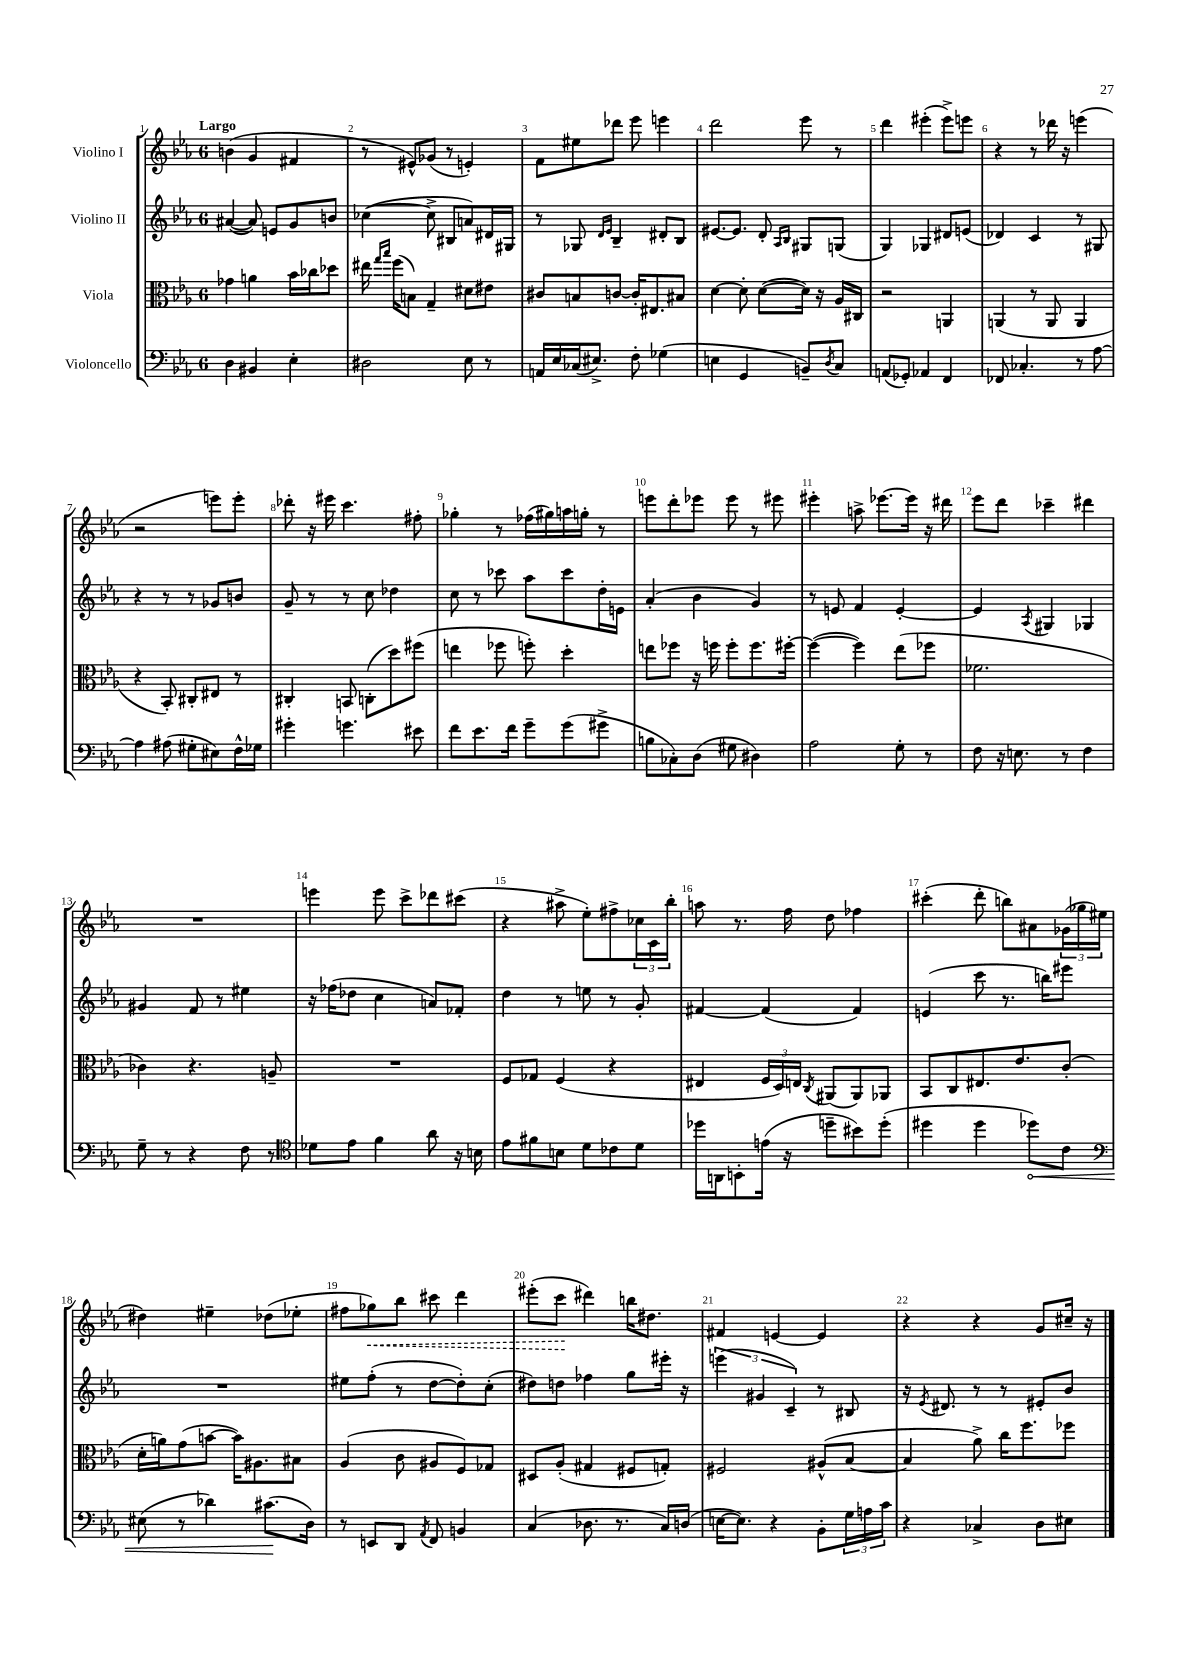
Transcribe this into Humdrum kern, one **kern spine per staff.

**kern	**kern	**kern	**kern
*staff4	*staff3	*staff2	*staff1
*clefF4	*clefC3	*clefG2	*clefG2
*k[b-e-a-]	*k[b-e-a-]	*k[b-e-a-]	*k[b-e-a-]
*M6/8	*M6/8	*M6/8	*M6/8
4D\	4g-\	([4a#/	(4b\
4BB#/	4a\	8a#/])	4g/
.	.	8e/L	.
4E-'\	16b-\LL	8g/	4f#/
.	16cc-\J	.	.
.	8dd-\J	8b/J	.
=	=	=	=
2D#\	16ee#\	([4cc-\	8r
.	16qqgg/LL	.	.
.	16qqbb-/JJ	.	.
.	(16ff\LK	.	.
.	8B\J)	.	8e#^^/L)
.	4G~/	8cc-^\]	(8g-/J
.	.	8B#/L	8r
8E-\	8d#\L	8a/)	4e'/)
8r	8e#\J	16d#/L	.
.	.	16G#/JJ	.
=	=	=	=
16AA/LL	8c#/L	8r	8f\L
16E-/	.	.	.
(16C-/J	8B/	8G-/	8ee#\
8.E#^/J)	.	.	.
.	.	16qqd/LL	.
.	.	16qqe-/JJ	.
.	[8c/J	4B-~/	8ddd-\J
8F'\	16c'/]LK	.	8eee-\
.	8.E#/	.	.
(4G-\	.	8d#'/L	4eee\
.	8B#/J	8B-/J	.
=	=	=	=
4E\	[4d\	[8.e#/L	2ddd\
.	.	8.e#/]J	.
4GG/	8d'\]	.	.
.	([8d\L	8d'/	.
.	.	16qqA-/LL	.
.	.	16qqB-/JJ	.
8BB~/L)	16d\]Jk)	8G#/L	8eee-\
.	16r	.	.
8qD/	.	.	.
8C/J	16A-/LL	(8G/J	8r
.	16C#/JJ	.	.
=	=	=	=
(8AA/L	2r	4G/)	4ddd\
8GG-'/J)	.	.	.
4AA-/	.	4G-/	(4eee#'\
4FF/	4AA/	8d#/L	8eee#^\L)
.	.	(8e/J	8eee\J
=	=	=	=
8FF-/	(4AA/	4d-/)	4r
4.C-'/	.	.	.
.	8r	4c/	8r
.	8AA/	.	16ddd-\
.	.	.	16r
8r	4AA/	8r	(4eee\
[8A-\	.	8G#/	.
=	=	=	=
4A-\]	4r	4r	2r
(8A#\	8BB-'/)	8r	.
8G#'\L	8C#'/L	8r	.
8E#\)	8E#/J	8g-/L	8eee\L)
16F^^\L	8r	8b/J	8eee'\J
16G-\JJ	.	.	.
=	=	=	=
4g#'\	4C#'/	8g~/	8ddd-'\
.	.	8r	16r
.	.	.	16eee#\
4.g\	8BB/	8r	4.ccc\
.	(8C'\L	8cc\	.
.	8dd\)	4dd-\	.
8e#\	(8ff#\J	.	8ff#'\
=	=	=	=
8f\L	4ee\	8cc\	4gg-'\
8.e-\	.	8r	.
.	8ff-\	8ccc-\	8r
16f\Jk	.	.	.
8g~\L	8ff'\)	8aa-\L	(16ff-\LL
.	.	.	16gg#\)
(8g\	4dd'\	8ccc-\	16aa\
.	.	.	16gg'\JJ
8g#^\J	.	16dd'\L	8r
.	.	16e\JJ	.
=	=	=	=
8B\L	8ee\L	(4a-'/	8eee\L
8C-'\)	8ff-\J	.	8ddd'\
(8D\J	16r	4b-\	8eee-\J
.	16ff\	.	.
8G#\	8ff'\L	.	8eee-\
4D#\)	8.ff\	4g/)	8r
.	.	.	8eee#\
.	[16ff#'\Jk	.	.
=	=	=	=
2A-\	(4ff#\_	8r	4eee#'\
.	.	8e/	.
.	4ff#\])	4f/	8aa^\
.	.	.	[8.eee-\L
8G'\	(8ee-\L	[4e'/	.
.	.	.	16eee-\]Jk
8r	8ff-\J	.	16r
.	.	.	16ddd#\
=	=	=	=
8F\	2.f-\	4e/]	8eee-\L
16r	.	.	8ddd\J
8.E\	.	.	.
.	.	8qA-/	.
.	.	4G#/	4ccc-~\
8r	.	.	.
4F\	.	4G-/	4ddd#\
=	=	=	=
8G~\	4c-\)	4g#/	2.r
8r	.	.	.
4r	4.r	8f/	.
.	.	8r	.
8F\	.	4ee#\	.
8r	8A~/	.	.
=	=	=	=
*clefC4	*	*	*
8d-\L	2.r	16r	4eee\
.	.	(16ff-\LK	.
8e-\J	.	8dd-\J	.
4f\	.	4cc\	8eee\
.	.	.	8ccc^\L
8a-\	.	8a/L)	8ddd-\
16r	.	8f-'/J	(8ccc#\J
16B\	.	.	.
=	=	=	=
8e-\L	8F/L	4dd\	4r
8f#\	8G-/J	.	.
8B\J	(4F/	8r	8aa#^\
8d\L	.	8ee\	8ee-'\L)
8c-\	4r	8r	8ff#^\
8d\J	.	8g'/	24cc-\L
.	.	.	24c\
.	.	.	24bb-'\JJ
=	=	=	=
16dd-\LL	4E#/	[4f#/	8aa\
16AA\J	.	.	.
8BB'\	.	.	8.r
(16e\Jk	24F/LL	(4f#/]	.
.	24D/)	.	.
16r	.	.	16ff\
.	24E/JJ	.	.
.	8qC/	.	.
8dd~\L	(8AA#/L	.	8dd\
8b#\)	8AA#/)	4f#/)	4ff-\
(8dd'\J	8AA-/J	.	.
=	=	=	=
4dd#\	8BB-/L	(4e/	(4ccc#'\
.	8C/	.	.
4dd#\	8.E#/	8ccc\	8ddd'\
.	.	8.r	8bb\L)
.	8.e-/	.	.
8dd-\L)	.	.	8a#\
.	.	16bb\LK)	.
8c\J	(8c'/J	8eee#\J	(24g-\L
.	.	.	24gg-\
.	.	.	24ee#\JJ
=	=	=	=
*clefF4	*	*	*
(8E#\	16d'\LL	2.r	4dd#\)
.	16a\J)	.	.
8r	(8g\	.	.
4d-\)	[8b\J	.	4ee#~\
.	16b\]LK)	.	.
.	8.A#\	.	.
(8.c#\L	.	.	(8dd-\L
.	8B#\J	.	8ee-'\J
16D\Jk)	.	.	.
=	=	=	=
8r	(4A-/	8ee#\L	8ff#\L
8EE/L	.	(8ff'\J	8gg-\)
8DD/J	8c\	8r	8bb-\J
8qAA-/	.	.	.
8FF/	8A#/L	[8dd\L	8ccc#\
4BB/	8F/)	8dd'\])	4ddd\
.	8G-/J	(8cc'\J	.
=	=	=	=
(4C/	8D#/L	8dd#\L)	(8eee#'\L
.	(8A-'/J	8dd\J	8ccc\J
8.D-\	4G#/	4ff-\	4ddd#\)
8.r	.	.	.
.	8F#/L	8gg\L	16bb\LK
.	.	.	8.dd#\J
16C/LL)	8G'/J)	16eee#'\Jk	.
(16D/JJ	.	16r	.
=	=	=	=
[16E\LK	2F#/	(6eee\	4f#/
8.E\]J)	.	.	.
.	.	6g#/	.
4r	.	.	[4e/
.	.	6c~/)	.
8BB-'\L	(8A#^^/L	8r	4e/]
24G\L	[8B-/J	8B#/	.
24A\	.	.	.
24c\JJ	.	.	.
=	=	=	=
4r	4B-/]	16r	4r
.	.	8qe-/	.
.	.	8.d#/	.
4C-^/	8a-^\)	8r	4r
.	16cc\LK	8r	.
.	8.ff\	.	.
8D\L	.	8e#'/L	8g/L
8E#\J	8ff-\J	8b-/J	16cc#~/Jk
.	.	.	16r
==	==	==	==
*-	*-	*-	*-
